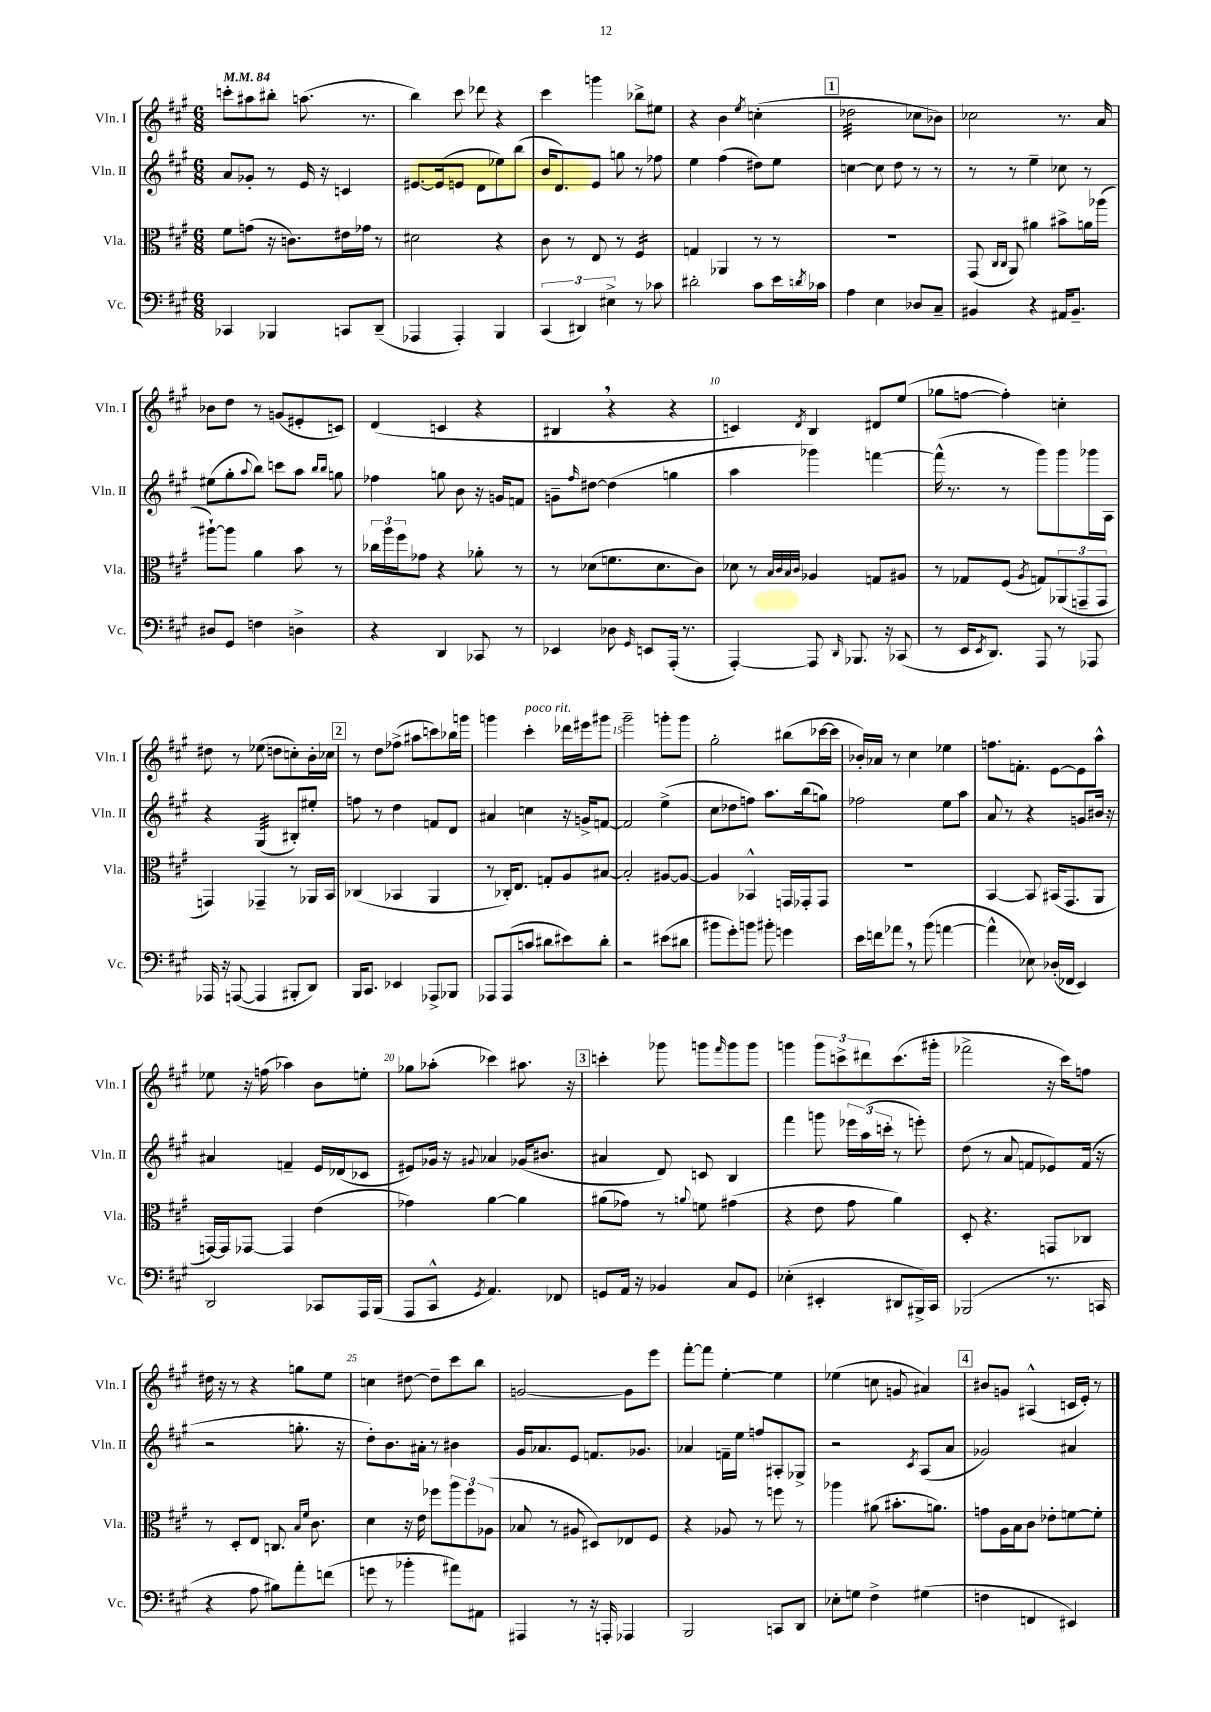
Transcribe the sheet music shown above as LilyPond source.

<<
\new StaffGroup <<
\new Staff = "s0" \with { instrumentName = "Vln. I" shortInstrumentName = "Vln. I" } {
    \clef treble \key a \major \numericTimeSignature \time 6/8 \tempo 4 = 84
    c'''8-. ais''8 bis''8-. a''8.( r8. |
    b''4) cis'''8 des'''8 r4 |
    cis'''4 g'''4 bes''8-> eis''8 |
    r4 b'4 \acciaccatura { e''8 } c''4-.( |
    \mark \markup { \box "1" } des''2:32 ces''8 bes'8) |
    ces''2 r8. a'16 |
    bes'8 d''8 r8 g'8( eis'8-. c'8) |
    d'4( c'4 r4 |
    bis4 \breathe r4 r4 |
    c'4) \acciaccatura { d'8 } b4 dis'8 e''8( |
    ges''8 f''8~ f''4-.) c''4-. |
    dis''8 r8 ees''8( d''8 c''8-.) b'16-. ces''16 |
    \mark \markup { \box "2" } r8 d''8 fes''8->( ais''8 c'''8) bes''16 g'''16 |
    g'''4 cis'''4-.^\markup { \italic "poco rit." } des'''16 eis'''16 gis'''8 |
    gis'''2-- g'''8-. g'''8 |
    gis''2-. bis''8( ces'''16~ ces'''16 |
    bes'16-.) aes'16 r8 cis''4 ees''4 |
    f''8. f'8.-. e'8~ e'8 a''8-^ |
    ees''8 r16 f''16( aes''4) b'8 e''8-. |
    ges''8 aes''8-.( ces'''4) ais''8. r16 |
    \mark \markup { \box "3" } c'''4-. ges'''8 g'''8 \grace { fis'''16 } g'''8 g'''8 |
    g'''4 \tuplet 3/2 { g'''8 c'''8-> dis'''8 } c'''8.( gis'''16-. |
    fes'''2-> r16 cis'''16) f''8 |
    dis''16 r16 r8 r4 g''8 e''8 |
    c''4 dis''8~ dis''8-- cis'''8 b''8 |
    g'2~ g'8 e'''8 |
    fis'''8~-. fis'''8 e''4~-. e''4 |
    ees''4( c''8 g'8 ais'4) |
    \mark \markup { \box "4" } bis'8 g'8 ais4-^( c'16 e'16-.) r8 \bar "|." |
}
\new Staff = "s1" \with { instrumentName = "Vln. II" shortInstrumentName = "Vln. II" } {
    \clef treble \key a \major \numericTimeSignature \time 6/8
    a'8 ges'8-. r8 e'16 r16 c'4 |
    eis'8.~ eis'16( e'8 d'8 ees''8) b''8( |
    b'16 d'8.) e'8 g''8 r8 fes''8 |
    e''4 fis''4( dis''8) e''8 |
    \mark \markup { \box "1" } c''4~ c''8 d''8 r8 r8 |
    r8 r8 e''4-- ces''8 r8 |
    eis''8( gis''8-. \appoggiatura { a''8 } b''8) c'''8 a''8 \grace { b''16 b''16 } g''8 |
    fes''4 g''8 b'8 r16 g'16 f'8 |
    g'8-- \grace { fis''16 } dis''8~ dis''4( g''4 |
    a''4 ges'''4) f'''4~ |
    f'''16-^( r8. r8 gis'''8) gis'''8 ges'''16 a16 |
    r4 gis4:32( bis8-.) eis''8-. |
    \mark \markup { \box "2" } f''8 r8 d''4 f'8 d'8 |
    ais'4 c''4 r16 g'16-> f'8~ |
    f'2 e''4->( |
    cis''8 des''8 f''8) a''8. b''16( g''8) |
    fes''2 e''8 a''8 |
    a'8 r8 r4 g'8 bis'16 r16 |
    ais'4 f'4-- e'16 des'16( ces'8 |
    eis'8) ges'16 r16 \appoggiatura { gis'8 } aes'4 ges'16( bis'8. |
    \mark \markup { \box "3" } ais'4 d'8) c'8 b4 |
    fis'''4 g'''8 \tuplet 3/2 { ees'''16 a''16( c'''16-. } r8 e'''8-.) |
    d''8( r8 a'8 f'8 ees'8) f'16( r16 |
    r2 g''8.-. r16 |
    d''8-.) b'8. ais'16-. r8 bis'4 |
    gis'16 aes'8. e'8 f'8. ges'8. |
    aes'4 f'16-- e''16 f''8 ais8-. ges8-> |
    r2 \acciaccatura { cis'8 } a8( a'8 |
    \mark \markup { \box "4" } ges'2) ais'4 \bar "|." |
}
\new Staff = "s2" \with { instrumentName = "Vla." shortInstrumentName = "Vla." } {
    \clef alto \key a \major \numericTimeSignature \time 6/8
    fis'8 g'8( r16 c'8.) eis'16 ges'16 r8 |
    dis'2 r4 |
    cis'8 r8 e8 r8 fis4:16 |
    g4 aes,4 r8 r8 |
    \mark \markup { \box "1" } R2. |
    gis,8( \grace { cis16 cis16 } a,8) ais'4 bis'8-> a'16 aes''16( |
    ais''8~-!) ais''8 a'4 b'8 r8 |
    \tuplet 3/2 { ces''16 a''16 fis''16 } ges'8 r4 aes'8-. r8 |
    r8 des'8( f'8. des'8. cis'8) |
    des'8 r8 \grace { b32 cis'32 b32 cis'32 } aes4 g8 ais8 |
    r8 ges8 fis8( \acciaccatura { a8 } g8) \tuplet 3/2 { aes,8( g,8-- g,8 } |
    g,4) ges,4-- r8 aes,16 b,16 |
    \mark \markup { \box "2" } ces4( bes,4 a,4 |
    r8 ces16-.) e8. g8-. a8 bis8~ |
    bis2-. ais8~ ais8~ |
    ais4 bes,4-^ g,16 ges,16-. ges,8 |
    R2. |
    b,4~ b,8 bis,16( gis,8. a,8 |
    g,16~) g,16 ges,8~ ges,4 e'4( |
    ges'4) a'4~ a'4 |
    \mark \markup { \box "3" } ais'8( ges'8) r8 \appoggiatura { a'8 } f'8 gis'4( |
    r4 e'8 gis'8 a'4) |
    d8-. r4. g,8 ces8 |
    r8 d8-. e8 c8. \grace { b16 fis'16 } cis'8. |
    d'4 r16 e'16 fes''8 \tuplet 3/2 { a''8 fes''8 aes8( } |
    bes8 r8 ais8 dis8) ees8 fis8 |
    r4 aes8 r8 f''8 r8 |
    aes''4 ais'8( bis'8.-. a'8.) |
    \mark \markup { \box "4" } g'8 a16 b16 cis'8 ees'8-. f'8~ f'8-. \bar "|." |
}
\new Staff = "s3" \with { instrumentName = "Vc." shortInstrumentName = "Vc." } {
    \clef bass \key a \major \numericTimeSignature \time 6/8
    ces,4 bes,,4 c,8 d,8--( |
    aes,,4 aes,,4-.) b,,4 |
    \tuplet 3/2 { cis,4( dis,4) eis4-> } r8 ces'8 |
    dis'2-. cis'8 e'16 \acciaccatura { d'8 } ces'16 |
    \mark \markup { \box "1" } a4 e4 des8 cis8-- |
    bis,4 r4 ais,16 bis,8.-- |
    dis8 gis,8 f4 d4-> |
    r4 d,4 ces,8 r8 |
    ees,4 des8 \grace { gis,16 } e,8 a,,16-.( r8. |
    a,,4~-.) a,,8 \grace { d,16 } bes,,8. r16 ces,8( |
    r8 e,16 \acciaccatura { e,8 } d,8.) a,,8 r8 aes,,8 |
    aes,,16 r16 a,,8~( a,,4 bis,,8-. d,8) |
    \mark \markup { \box "2" } b,,16 cis,8. ees,4 aes,,8-> bes,,8 |
    aes,,8 aes,,8( c'8 dis'8 eis'8) dis'8-. |
    r2 eis'8( dis'8 |
    bis'8 gis'8-.) b'8 bis'8-. g'4 |
    e'16 f'16 aes'8 \breathe r8 b'8( a'4~ |
    a'4-^ ees8) des16-.( fes,16 e,4) |
    d,2 ces,8 a,,16 b,,16( |
    a,,8 cis,8-^ \acciaccatura { gis,8 } a,4.) fes,8 |
    \mark \markup { \box "3" } g,8 a,16 r16 bes,4 cis8 g,8 |
    ees4-.( eis,4-. dis,8 bis,,16->) cis,16 |
    bes,,2( r8. c,16 |
    r4 a8 bis8) a'8-. f'8( |
    g'8 r8 bes'4-. ais'8) ais,8 |
    ais,,4 r8 r16 a,,16-. aes,,4 |
    b,,2 c,8 d,8 |
    ees8-. g8 fis4-> gis4( |
    \mark \markup { \box "4" } f4 f,4 eis,4) \bar "|." |
}
>>
>>
\layout { \context { \Score \override BarNumber.break-visibility = ##(#f #t #t) barNumberVisibility = #(every-nth-bar-number-visible 5) } }
